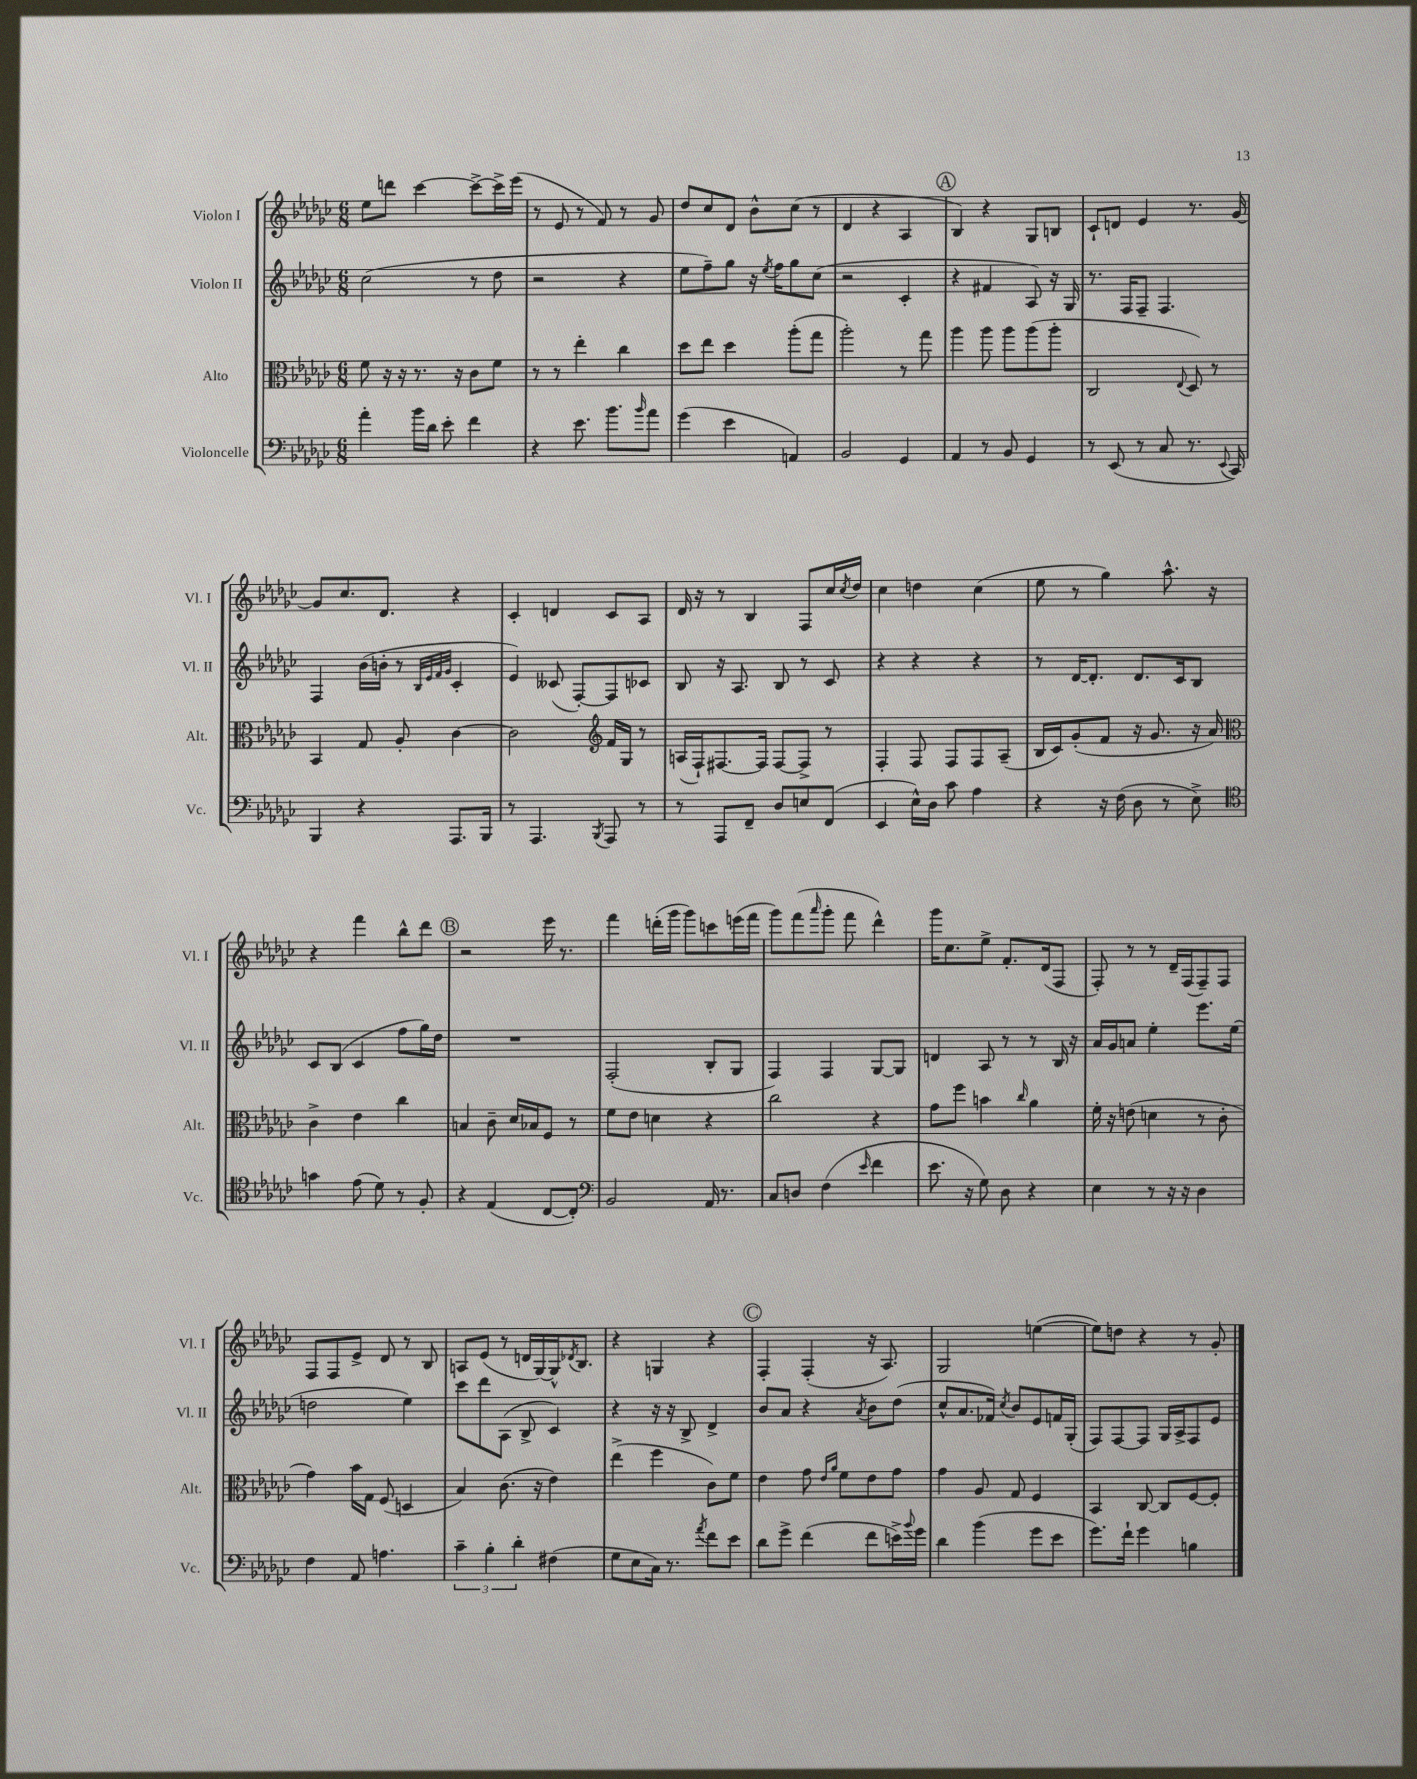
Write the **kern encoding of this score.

**kern	**kern	**kern	**kern
*staff4	*staff3	*staff2	*staff1
*clefF4	*clefC3	*clefG2	*clefG2
*k[b-e-a-d-g-c-]	*k[b-e-a-d-g-c-]	*k[b-e-a-d-g-c-]	*k[b-e-a-d-g-c-]
*M6/8	*M6/8	*M6/8	*M6/8
4a-'	8f	(2cc-	8ee-
.	16r	.	8ddd
.	16r	.	.
16b-	8.r	.	[4ccc-
16d-	.	.	.
8e-'	.	.	.
.	16r	.	.
4f	8c-	8r	8ccc-^_
.	8f	8dd-	16ccc-^]
.	.	.	(16eee-
=	=	=	=
4r	8r	2r	8r
.	8r	.	8e-
8.e-	4ee-'	.	8r
.	.	.	8f)
8.b-	.	.	.
.	4cc-	4r	8r
16qqb-	.	.	.
8a-	.	.	8g-
=	=	=	=
(4g-	8dd-	8ee-	8dd-
.	8ee-	8ff~)	8cc-
4e-	4dd-	8gg-	8d-
.	.	16r	8b-^^
.	.	8qee-	.
.	.	16ff	.
4AA)	(8aa-'	8gg-	(8cc-
.	8gg-	(8cc-	8r
=	=	=	=
2BB-	2aa-')	2r	4d-
.	.	.	4r
4GG-	8r	4c-'	4A-
.	8gg-	.	.
=	=	=	=
4AA-	4aa-	4r	4B-)
8r	8aa-	4f#	4r
8BB-	8aa-	.	.
4GG-	(8aa-	8A-)	8G-
.	8aa-'	16r	8B
.	.	16G-	.
=	=	=	=
8r	2C-	8.r	8c-`
(8EE-	.	.	8d
.	.	16F	.
8r	.	8F~	4e-
8C-	.	4.F	.
.	8qqE-	.	.
8.r	8D-)	.	8.r
.	8r	.	.
8qqEE-	.	.	.
16CC-)	.	.	[16g-
=	=	=	=
4BBB-	4BB-	4F	8g-]
.	.	.	8.cc-
4r	8G-	(16b-	.
.	.	16b'	8.d-
.	8A-'	8r	.
.	.	32qqB-	.
.	.	32qqe-	.
.	.	32qqf	.
.	.	32qqg-	.
8.AAA-	[4c-	4c-'	4r
16BBB-	.	.	.
=	=	=	=
8r	2c-]	4e-)	4c-'
4.AAA-	.	.	.
.	.	(8c--	4d
.	.	[8F')	.
*	*clefG2	*	*
8qBBB-	.	.	.
8AAA-	16f	8F]	8c-
.	16G-	.	.
8r	8r	8c-	8A-
=	=	=	=
8r	(16A	8B-	16d-
.	16F`)	.	16r
8AAA-	[8.F#	16r	8r
.	.	8.A-	.
8FF~	.	.	4B-
.	16F#]	.	.
8D-	[8F#	8B-	.
8E	8F#^]	8r	8F
(8FF	8r	8c-	16cc-
.	.	.	8qcc-
.	.	.	16dd-
=	=	=	=
4EE-	4F'	4r	4cc-
16E-^^)	8F	4r	4dd
16D-	.	.	.
8c-	8F	.	.
4A-	8F	4r	(4cc-
.	(8A-~	.	.
=	=	=	=
4r	16B-	8r	8ee-
.	16c-)	.	.
.	(8g-'	[16d-	8r
.	.	8.d-']	.
16r	8f	.	4gg-)
(16F	.	.	.
8D-	16r	8.d-	.
.	8.g-	.	.
8r	.	.	8.aa-^^
.	.	16c-	.
8E-^)	16r	8B-	.
.	16a-)	.	16r
=	=	=	=
*clefC4	*clefC3	*	*
4g	4c-^	8c-	4r
.	.	(8B-	.
(8e-	4e-	4c-	4fff
8d-)	.	.	.
8r	4cc-	8ff	8bb-^^
8F'	.	16gg-)	8ddd-
.	.	16dd-	.
=	=	=	=
4r	4B	2.r	2r
(4E-	8c-~	.	.
.	16d-	.	.
.	16B-	.	.
[8C-	8F	.	16eee-
.	.	.	8.r
8C-'])	8r	.	.
=	=	=	=
*clefF4	*	*	*
2BB-	8f	(2F'	4fff
.	8e-	.	.
.	4d	.	(16ddd'
.	.	.	16ggg-
.	.	.	8ggg-)
16AA-	4r	8B-'	8ccc
8.r	.	.	.
.	.	8G-	(16eee
.	.	.	16fff
=	=	=	=
8C-	2cc-	4F)	8ggg-)
8D	.	.	(8fff
.	.	.	16qqaaa-
(4F	.	4F	8ggg-'
.	.	.	8fff
16qqe-	.	.	.
4f	4r	[8G-	4ddd-^^)
.	.	8G-]	.
=	=	=	=
8.e-	8g-	4d	16ggg-
.	.	.	8.cc-
.	8ff	.	.
16r	.	.	.
8G-)	4b	8A-	8ee-^
8D-	.	8r	8.f'
.	16qqcc-	.	.
4r	4a-	8r	.
.	.	.	(16d-
.	.	16B-	8F
.	.	16r	.
=	=	=	=
4E-	16f'	16a-	8F')
.	16r	16g-	.
.	(8e	8a	8r
8r	4d	4ee-'	8r
16r	.	.	16d-~
16r	.	.	(16F
4D-	8r	8.eee-	8F~)
.	8c-'	.	8F
.	.	(16ee-	.
=	=	=	=
4F	4g-)	2dd	8F
.	.	.	8F
8AA-	16b-	.	8e-^
.	16G-	.	.
4.A	(8F	.	8d-
.	4D	4ee-)	8r
.	.	.	8B-
=	=	=	=
6c-~	4B-)	8ccc-	8A
.	.	8ddd-	(8e-
6B-'	.	.	.
.	(8.c-	(8A-	8r
6d-'	.	.	.
.	.	8B-^	16d
.	16r	.	[16G-)
(4F#	4e-)	4c-)	16G-^^]
.	.	.	8qd-
.	.	.	8.B-
=	=	=	=
8G-	(4ee-^	4r	4r
8E-	.	.	.
16C-)	4ff	16r	4G
8.r	.	16r	.
.	.	8B-^	.
8qa-	.	.	.
8f	8c-)	4d-^	4r
8e-	8f	.	.
=	=	=	=
8d-	4e-	8b-	4F'
8g-^	.	8a-	.
(4f	8g-	4r	(4F'
.	16qqe-	.	.
.	16qqa-	.	.
.	8f	.	.
.	.	8qa-	.
8f	8e-	8b-	16r
.	.	.	8.A-)
16e^)	8g-	(8dd-	.
8qqb-	.	.	.
16g-	.	.	.
=	=	=	=
4d-	4g-	8cc-^^	2G-
.	.	8.a-	.
(4b-	8A-	.	.
.	.	16f-)	.
.	.	8qcc-	.
.	8G-	8b-	.
8g-	4F	8e-	([4ee
8e-	.	16f	.
.	.	(16G-'	.
=	=	=	=
8.g-)	4BB-	8F)	8ee])
.	.	[8F	8dd
16f`	.	.	.
4g-	[8C-	8F]	4r
.	8C-]	16G-	.
.	.	16A-^	.
4B	[8F	8F	8r
.	8F']	8e-	8g-'
==	==	==	==
*-	*-	*-	*-
